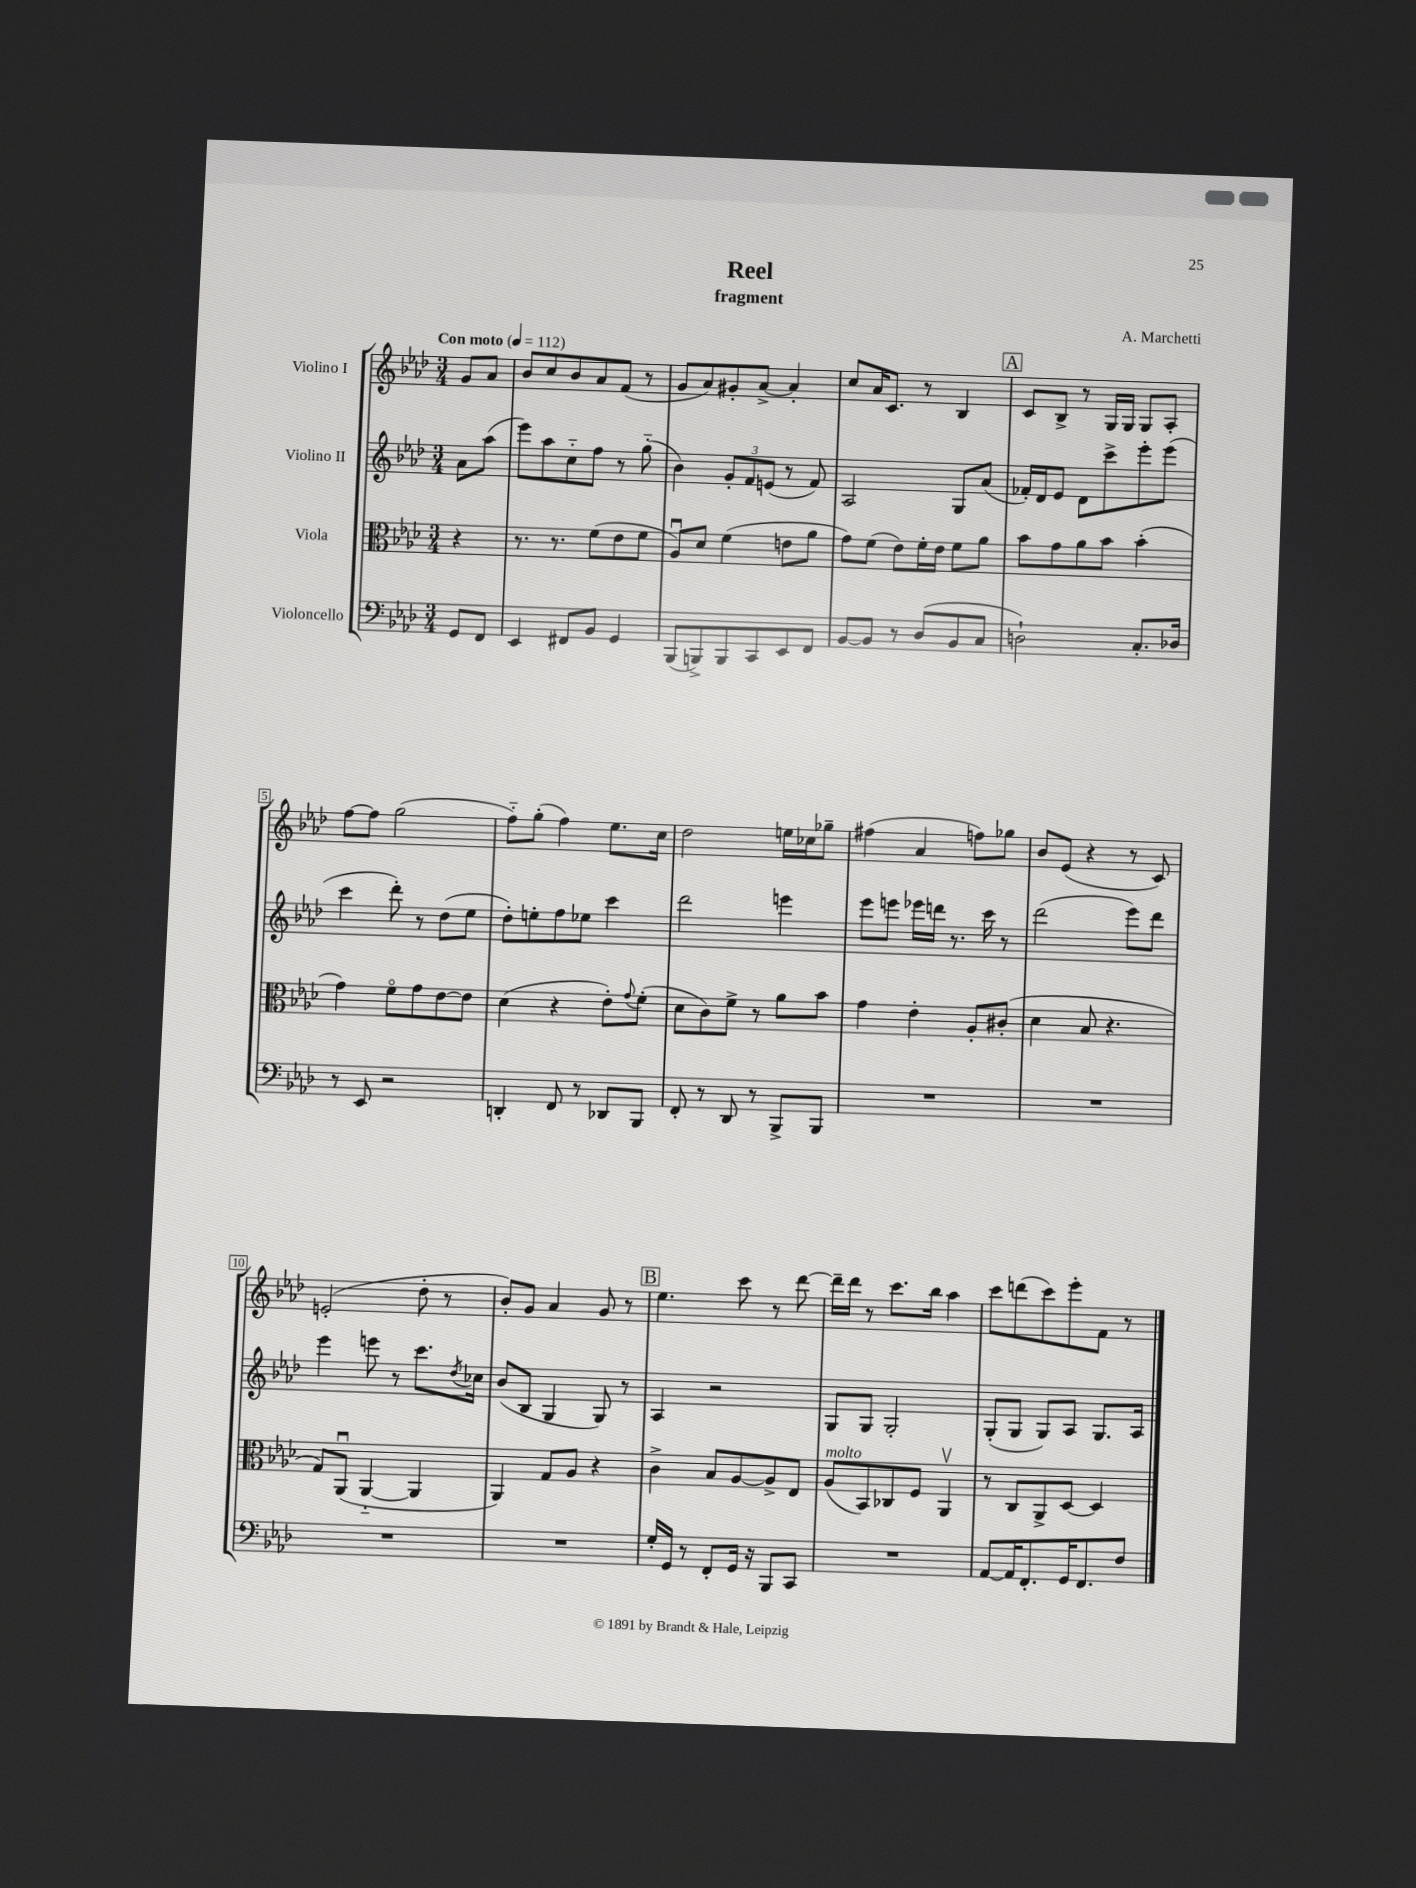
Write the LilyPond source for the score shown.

\header { title = "Reel" composer = "A. Marchetti" subtitle = "fragment" }
<<
\new StaffGroup <<
\new Staff = "s0" \with { instrumentName = "Violino I" } {
    \clef treble \key aes \major \numericTimeSignature \time 3/4 \partial 4 \tempo "Con moto" 4 = 112
    g'8 aes'8 |
    bes'8 c''8 bes'8 aes'8 f'8( r8 |
    g'8 aes'8) gis'8-. aes'8~-> aes'4-. |
    c''8 aes'16 c'8. r8 bes4 |
    \mark \markup { \box "A" } c'8 bes8-> r8 g16 g16 g8 aes8-. |
    f''8~ f''8 g''2( |
    f''8-_) g''8-.( f''4) ees''8. c''16 |
    des''2 e''16 ces''16 ges''8-- |
    fis''4( aes'4 f''8) ges''8 |
    bes'8 ees'8( r4 r8 c'8) |
    e'2-.( des''8-. r8 |
    bes'8-.) g'8 aes'4 g'8 r8 |
    \mark \markup { \box "B" } ees''4. c'''8 r8 des'''8~ |
    des'''16-- des'''16 r8 c'''8. bes''16 aes''4 |
    c'''8 d'''8( c'''8) ees'''8-. f'8 r8 \bar "|." |
}
\new Staff = "s1" \with { instrumentName = "Violino II" } {
    \clef treble \key aes \major \numericTimeSignature \time 3/4 \partial 4
    aes'8 aes''8( |
    ees'''8) aes''8 c''8-_ f''8 r8 g''8-_( |
    bes'4) \tuplet 3/2 { g'8-. f'8 e'8( } r8 f'8) |
    aes2 g8 aes'8( |
    \mark \markup { \box "A" } fes'16-.) des'16 ees'8 des'8 c'''8-> ees'''8-. ees'''8( |
    c'''4 des'''8-.) r8 des''8( ees''8 |
    des''8-.) e''8-. f''8 ees''8 c'''4 |
    des'''2 e'''4 |
    ees'''8 e'''8 ees'''16 d'''16 r8. c'''16 r8 |
    des'''2( ees'''8) des'''8 |
    ees'''4 e'''8 r8 c'''8. \acciaccatura { des''8 } ces''16 |
    bes'8( bes8 g4 g8) r8 |
    \mark \markup { \box "B" } aes4 r2 |
    g8 g8 g2-. |
    g8-.( g8 g8) aes8 g8. aes16 \bar "|." |
}
\new Staff = "s2" \with { instrumentName = "Viola" } {
    \clef alto \key aes \major \numericTimeSignature \time 3/4 \partial 4
    r4 |
    r8. r8. f'8( ees'8 f'8 |
    aes8\downbow) des'8 f'4( e'8 aes'8 |
    g'8) f'8( ees'8) f'16-. ees'16 f'8 aes'8 |
    \mark \markup { \box "A" } bes'8 g'8 aes'8 bes'8 bes'4-.( |
    g'4) f'8\flageolet g'8 ees'8~ ees'8 |
    des'4( r4 ees'8-.) \appoggiatura { g'8 } f'8-.( |
    des'8 c'8) f'8-> r8 aes'8 bes'8 |
    g'4 ees'4-. aes8-. cis'8-.( |
    des'4 bes8 r4. |
    g8) aes,8\downbow( aes,4~-_ aes,4 |
    aes,4) g8 aes8 r4 |
    \mark \markup { \box "B" } c'4-> bes8 aes8~ aes8-> ees8 |
    aes8^\markup { \italic "molto" }( bes,8) ces8 f8 aes,4\upbow |
    r8 c8 aes,8-> des8~ des4 \bar "|." |
}
\new Staff = "s3" \with { instrumentName = "Violoncello" } {
    \clef bass \key aes \major \numericTimeSignature \time 3/4 \partial 4
    g,8 f,8 |
    ees,4 fis,8 bes,8 g,4 |
    bes,,8( b,,8->) b,,8 c,8 ees,8 f,8 |
    bes,8~ bes,8 r8 des8( bes,8 c8 |
    \mark \markup { \box "A" } d2-!) c8.-. des16 |
    r8 ees,8 r2 |
    d,4-. f,8 r8 des,8 bes,,8 |
    f,8-. r8 des,8 r8 bes,,8-> bes,,8 |
    R2. |
    R2. |
    R2. |
    R2. |
    \mark \markup { \box "B" } g16-. g,16 r8 f,8-. g,16 r16 bes,,8 c,8 |
    R2. |
    aes,8~ aes,16 f,8.-. g,16 f,8. f8 \bar "|." |
}
>>
>>
\layout { \context { \Score \override BarNumber.stencil = #(make-stencil-boxer 0.1 0.3 ly:text-interface::print) } }
